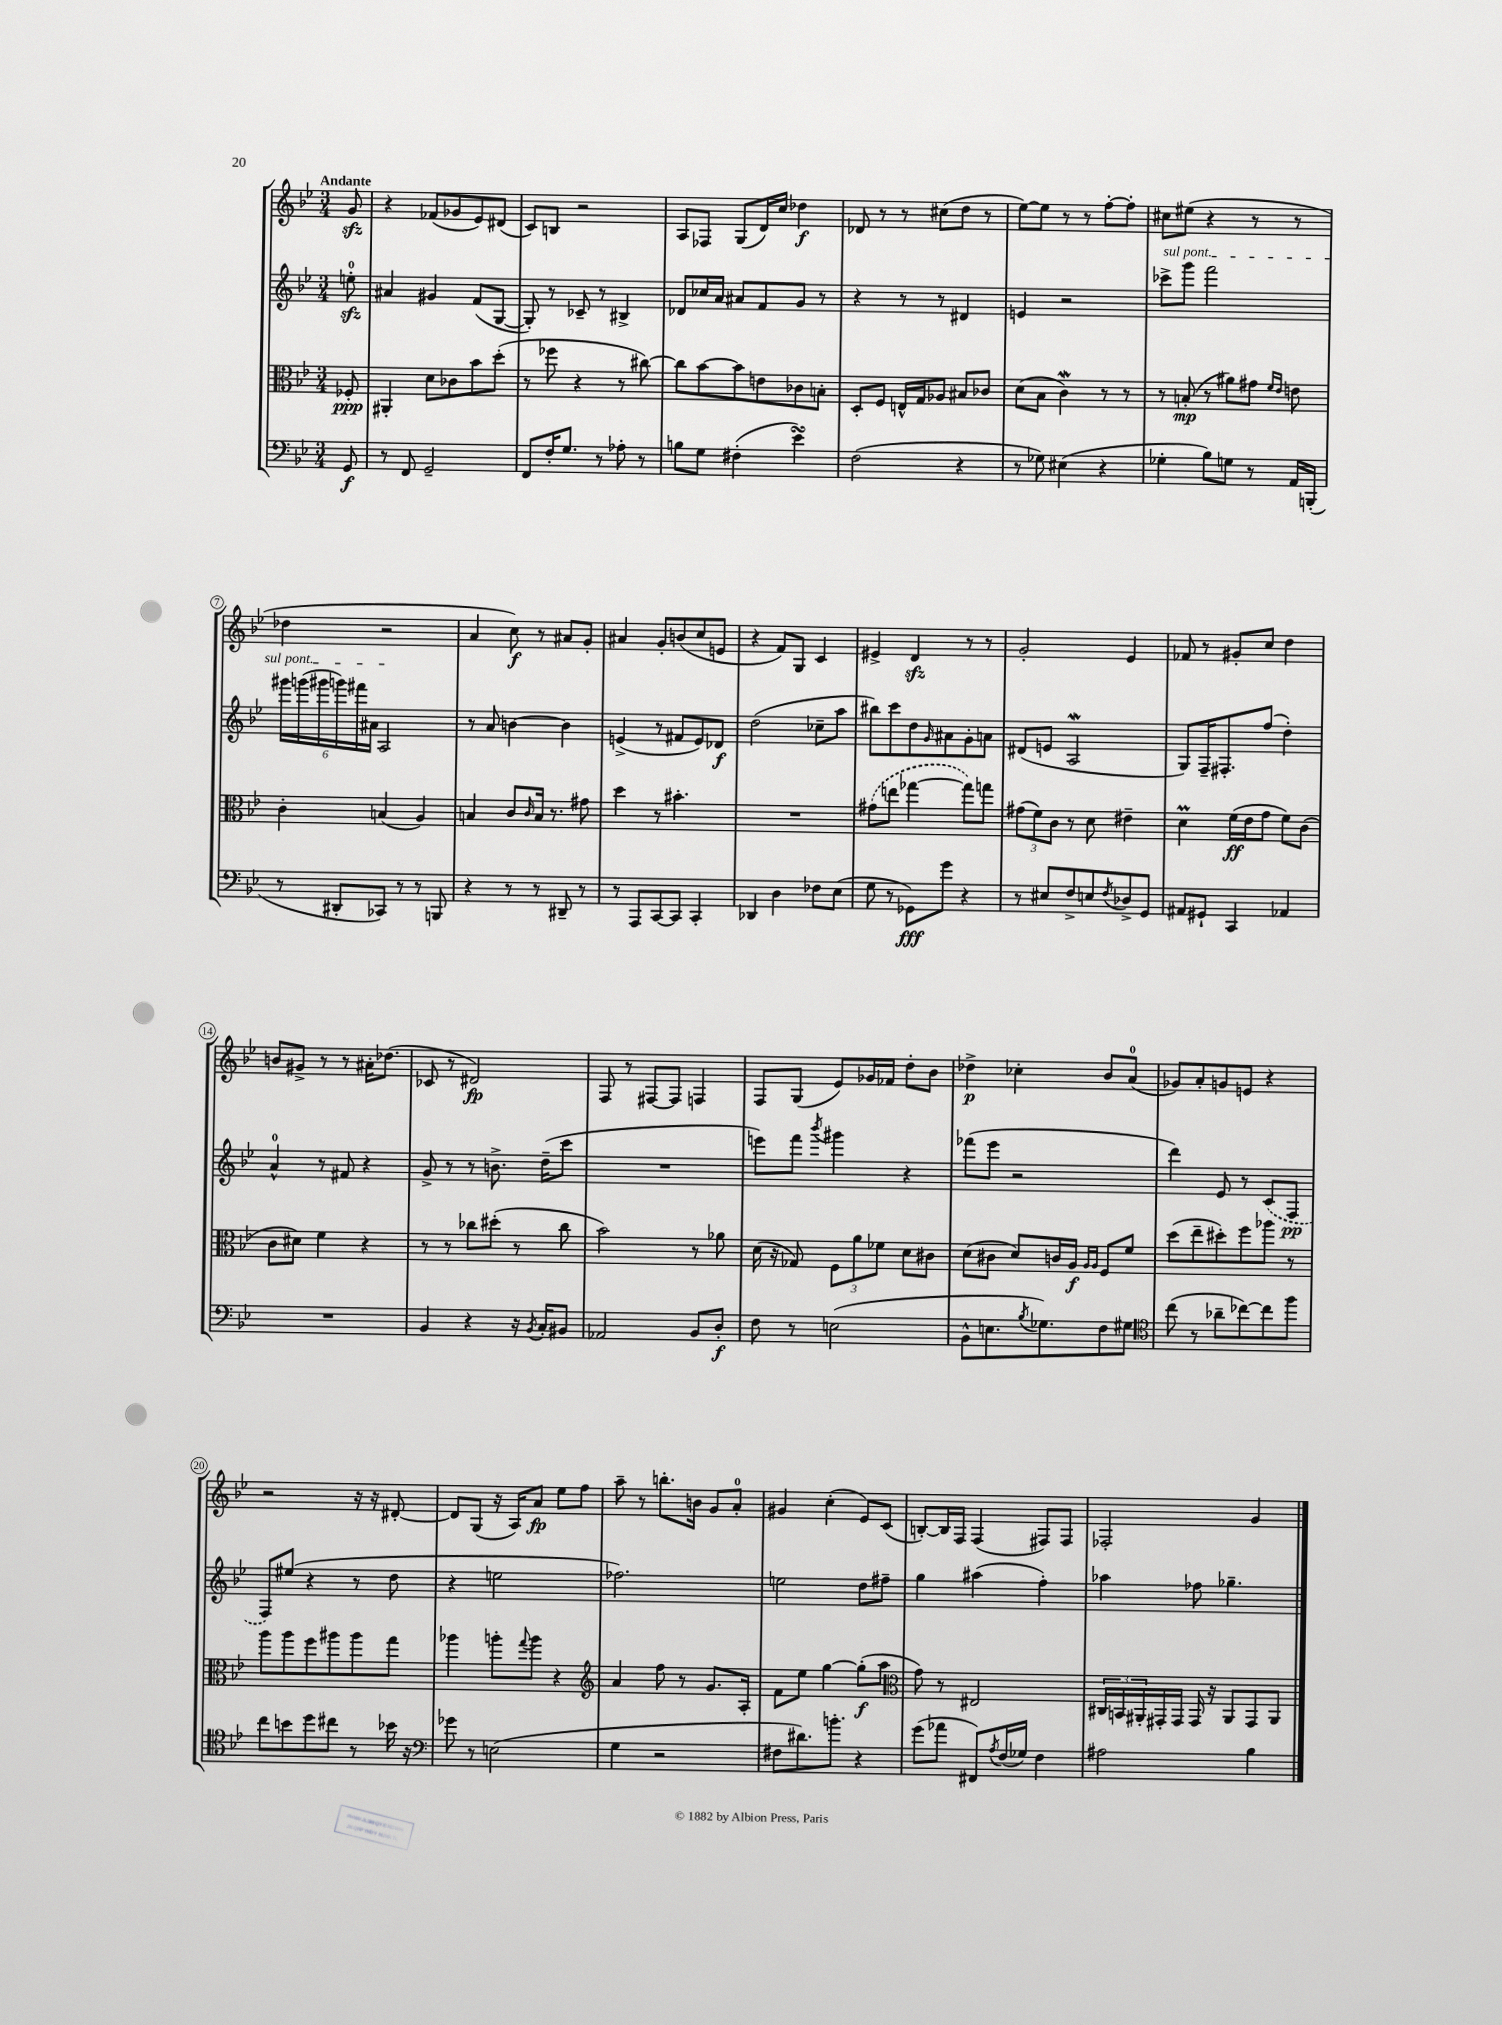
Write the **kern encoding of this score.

**kern	**dynam	**kern	**dynam	**kern	**dynam	**kern	**dynam
*part4	*part4	*part3	*part3	*part2	*part2	*part1	*part1
*staff4	*staff4	*staff3	*staff3	*staff2	*staff2	*staff1	*staff1
*clefF4	*	*clefC3	*	*clefG2	*	*clefG2	*
*k[b-e-]	*	*k[b-e-]	*	*k[b-e-]	*	*k[b-e-]	*
*M3/4	*	*M3/4	*	*M3/4	*	*M3/4	*
=	=	=	=	=	=	=	=
!	!	!	!	!	!	!LO:TX:a:B:t=Andante	!
8GG/	f	8F-X'/	ppp	8eenzz'\	.	8gzz/	.
=1	=1	=1	=1	=1	=1	=1	=1
8r	.	4AA#X'/	.	4a#X/	.	4r	.
8FF/	.	.	.	.	.	.	.
2GG~/	.	8d\L	.	4g#X/	.	(8f-X/L	.
.	.	8c-X\	.	.	.	8g-X/	.
.	.	8b-\	.	(8f/L	.	8e-/)	.
.	.	(8dd'\J	.	[8G/J	.	(8d#X/J	.
=2	=2	=2	=2	=2	=2	=2	=2
8FF/L	.	8r	.	8G'/])	.	8c/L)	.
16F'/K	.	8ff-X\	.	8r	.	8Bn/J	.
8.G/J	.	.	.	.	.	.	.
.	.	4r	.	8c-X~/	.	2r	.
8r	.	.	.	8r	.	.	.
8A-X'\	.	8r	.	4B#X^/	.	.	.
8r	.	[8cc#X\)	.	.	.	.	.
=3	=3	=3	=3	=3	=3	=3	=3
8Bn\L	.	8cc#\L]	.	8d-X/L	.	8A/L	.
8G\J	.	[8b-\	.	16cc-X/L	.	8F-X/J	.
.	.	.	.	16a/JJ	.	.	.
(4F#X'\	.	8b-\]	.	8a#X/L	.	(8G/L	.
.	.	8en\	.	8f/	.	16d/L)	.
.	.	.	.	.	.	16cc/JJ	.
4e-sSSs\)	.	8c-X\	.	8g/J	.	4dd-X\	f
.	.	8Bn'\J	.	8r	.	.	.
=4	=4	=4	=4	=4	=4	=4	=4
(2F\	.	8D'/L	.	4r	.	8d-X/	.
.	.	8F/J	.	.	.	8r	.
.	.	16En^^/LL	.	8r	.	8r	.
.	.	16G/J	.	.	.	.	.
.	.	8A-X/J	.	8r	.	(8cc#X\L	.
4r	.	8B#X/L	.	4d#X/	.	8dd\J	.
.	.	8c-X/J	.	.	.	8r	.
=5	=5	=5	=5	=5	=5	=5	=5
8r	.	(8d\L	.	4en/	.	[8ee-\L)	.
8G-X\)	.	8B-\J	.	.	.	8ee-\J]	.
(4E#X\	.	4cW\)	.	2r	.	8r	.
.	.	.	.	.	.	8r	.
4r	.	8r	.	.	.	[8ff'\L	.
.	.	8r	.	.	.	8ff'\J]	.
=6	=6	=6	=6	=6	=6	=6	=6
!	!	!	!	!LO:TX:a:i:t=sul pont.	!	!	!
4G-X'\	.	8r	.	8ccc-X^\L	.	8cc#X\L	.
.	.	(8Bn'/	mp	8ggg\J	.	(8ee#X\J	.
8B-\L)	.	8r	.	2fff\	.	4r	.
8Gn\J	.	8a#X\L)	.	.	.	.	.
8r	.	8g#X\J	.	.	.	8r	.
.	.	16qqf/LL	.	.	.	.	.
.	.	16qqe-/JJ	.	.	.	.	.
16AA/LL	.	8en\	.	.	.	8r	.
(16BBBn'/JJ	.	.	.	.	.	.	.
!!LO:LB:g=z
=7	=7	=7	=7	=7	=7	=7	=7
8r	.	4c'\	.	24ggg#X\LL	.	4dd-X\	.
.	.	.	.	(24gggn\	.	.	.
.	.	.	.	24ggg#X\	.	.	.
8DD#X'/L	.	.	.	24gggn\)	.	.	.
.	.	.	.	24fff#X\	.	.	.
.	.	.	.	24a#X\JJ	.	.	.
8CC-X/J)	.	(4Bn/	.	2A/	.	2r	.
8r	.	.	.	.	.	.	.
8r	.	4A/)	.	.	.	.	.
8BBBn/	.	.	.	.	.	.	.
=8	=8	=8	=8	=8	=8	=8	=8
4r	.	4Bn/	.	8r	.	4a/	.
.	.	.	.	8a/	.	.	.
8r	.	8c/L	.	[4bn\	.	8cc\)	f
.	.	16qqc/	.	.	.	.	.
8r	.	16B/Jk	.	.	.	8r	.
.	.	8.r	.	.	.	.	.
8DD#X~/	.	.	.	4b\]	.	8a#X/L	.
8r	.	8g#X\	.	.	.	8g'/J	.
=9	=9	=9	=9	=9	=9	=9	=9
8r	.	4dd\	.	(4en^/	.	4a#X/	.
8AAA/L	.	.	.	.	.	.	.
[8CC/	.	8r	.	8r	.	8g'/L	.
8CC/J]	.	4.b#X'\	.	8f#X/L	.	(8bn/	.
4CC'/	.	.	.	8e/)	.	8cc/	.
.	.	.	.	8d-X/J	f	8en/J	.
=10	=10	=10	=10	=10	=10	=10	=10
4DD-X/	.	2.r	.	(2dd\	.	4r	.
4D\	.	.	.	.	.	8f/L)	.
.	.	.	.	.	.	8G/J	.
8F-X\L	.	.	.	8cc-X~\L	.	4c/	.
(8E-\J	.	.	.	8aa\J	.	.	.
=11	=11	=11	=11	=11	=11	=11	=11
8G\	.	(8g#X\L	.	8bb#X\L)	.	4e#X^/	.
8r	.	8een\J	.	8ccc\	.	.	.
8GG-X\L)	fff	[4gg-X\	.	8dd\	.	4dzz/	.
.	.	.	.	16qqg/	.	.	.
8g\J	.	.	.	8a#X\	.	.	.
4r	.	8gg-\L])	.	8g'\	.	8r	.
.	.	8ggn\J	.	8an\J	.	8r	.
=12	=12	=12	=12	=12	=12	=12	=12
8r	.	(12g#X\L	.	(8d#X/L	.	2g'/	.
.	.	12f\)	.	.	.	.	.
8E#X/L	.	.	.	8en/J	.	.	.
.	.	12c\J	.	.	.	.	.
8F^/	.	8r	.	2AW/	.	.	.
8En/	.	8d\	.	.	.	.	.
8qF/	.	.	.	.	.	.	.
8D-X^/	.	4e#X~\	.	.	.	4e-/	.
8GG/J	.	.	.	.	.	.	.
=13	=13	=13	=13	=13	=13	=13	=13
8AA#X/L	.	4dm\	.	8G/L)	.	8f-X/	.
8GG#X`/J	.	.	.	16F~/K	.	8r	.
.	.	.	.	8.F#X'/	.	.	.
4CC/	.	(16f\LL	ff	.	.	8g#X'/L	.
.	.	16e-\J	.	.	.	.	.
.	.	8g\J	.	(8ff/J	.	8cc/J	.
4AA-X/	.	8f\L)	.	4dd'\)	.	4dd\	.
.	.	(8c\J	.	.	.	.	.
!!LO:LB:g=z
=14	=14	=14	=14	=14	=14	=14	=14
2.r	.	8c\L	.	4a^^/	.	8bn/L	.
.	.	8d#X\J)	.	.	.	8g#X^/J	.
.	.	4f\	.	8r	.	8r	.
.	.	.	.	8f#X/	.	8r	.
.	.	4r	.	4r	.	16a#X'\KL	.
.	.	.	.	.	.	(8.dd-X\J	.
=15	=15	=15	=15	=15	=15	=15	=15
4BB-/	.	8r	.	8g^/	.	8c-X/	.
.	.	8r	.	8r	.	8r	.
4r	.	8cc-X\L	.	8r	.	2d#X/)	fp
.	.	(8dd#X'\J	.	8.bn^\	.	.	.
16r	.	8r	.	.	.	.	.
8qBB-/	.	.	.	.	.	.	.
16C'/KL	.	.	.	(16dd~\KL	.	.	.
8BB#X/J	.	8cc-\	.	8ccc\J	.	.	.
=16	=16	=16	=16	=16	=16	=16	=16
2AA-X/	.	2b-\)	.	2.r	.	8F/	.
.	.	.	.	.	.	8r	.
.	.	.	.	.	.	[8F#X/L	.
.	.	.	.	.	.	8F#/J]	.
8BB-/L	.	8r	.	.	.	4Fn/	.
8D'/J	f	8a-X\	.	.	.	.	.
=17	=17	=17	=17	=17	=17	=17	=17
8F\	.	(16d\	.	8eeen\L)	.	8F/L	.
.	.	16r	.	.	.	.	.
8r	.	8G-X/)	.	8fff\J	.	(8G/J	.
.	.	.	.	8qbbb-/	.	.	.
(2En\	.	12F\L	.	4ggg#X\	.	8e-/L)	.
.	.	12a\	.	.	.	.	.
.	.	.	.	.	.	16g-X/L	.
.	.	12f-X\J	.	.	.	.	.
.	.	.	.	.	.	16f-X/JJ	.
.	.	8d\L	.	4r	.	8dd'\L	.
.	.	8c#X\J	.	.	.	8b-\J	.
=18	=18	=18	=18	=18	=18	=18	=18
8BB-^^\L	.	(8d\L	.	(8fff-X\L	.	4dd-X^\	p
8.En\	.	8c#X\J	.	8eee-\J	.	.	.
.	.	8d/L)	.	2r	.	4cc-X'\	.
8qB-/	.	.	.	.	.	.	.
8.G-X\)	.	.	.	.	.	.	.
.	.	16cn/L	.	.	.	.	.
.	.	16A/JJ	f	.	.	.	.
.	.	16qqA/LL	.	.	.	.	.
.	.	16qqA/JJ	.	.	.	.	.
8F\	.	8F/L	.	.	.	8b-/L	.
8G#X\J	.	8f/J	.	.	.	(8a/J	.
=19	=19	=19	=19	=19	=19	=19	=19
*clefC4	*	*	*	*	*	*	*
(8cc\	.	(8dd\L	.	4ddd\)	.	8g-X/L)	.
8r	.	8ee-~\	.	.	.	8a'/	.
8a-X~\L	.	8dd#X'\)	.	8e-/	.	8gn/	.
[8cc-X\)	.	8ff\	.	8r	.	8en/J	.
8cc-\]	.	8aa-X\J	.	(8c/L	.	4r	.
8ff\J	.	8r	.	8F/J	pp	.	.
!!LO:LB:g=z
=20	=20	=20	=20	=20	=20	=20	=20
8cc\L	.	8aa\L	.	8F/L)	.	2r	.
8bn\	.	8aa\	.	(8ee#X/J	.	.	.
8dd\	.	8ff\	.	4r	.	.	.
8cc#X\J	.	8aa#X\	.	.	.	.	.
8r	.	8aa#\	.	8r	.	16r	.
.	.	.	.	.	.	16r	.
16b-X\	.	8gg\J	.	8dd\	.	[8d#X'/	.
16r	.	.	.	.	.	.	.
=21	=21	=21	=21	=21	=21	=21	=21
*clefF4	*	*	*	*	*	*	*
8g-X\	.	4aa-X\	.	4r	.	8d#/L]	.
8r	.	.	.	.	.	(8G/J	.
(2En\	.	8aan'\L	.	2een\	.	16r	.
.	.	.	.	.	.	16A/KL)	.
.	.	8qqgg/	.	.	.	.	.
.	.	8aa\J	.	.	.	8a/J	fp
.	.	4r	.	.	.	8ee-\L	.
.	.	.	.	.	.	8ff\J	.
=22	=22	=22	=22	=22	=22	=22	=22
*	*	*clefG2	*	*	*	*	*
4G\	.	4a/	.	2.ff-X\)	.	8aa~\	.
.	.	.	.	.	.	8r	.
2r	.	8ff\	.	.	.	8.bbn'\L	.
.	.	8r	.	.	.	.	.
.	.	.	.	.	.	16bn\Jk	.
.	.	8.g/L	.	.	.	8g/L	.
.	.	.	.	.	.	8a'/J	.
.	.	16A'/Jk	.	.	.	.	.
=23	=23	=23	=23	=23	=23	=23	=23
8F#X\L	.	8f\L	.	2een\	.	4g#X/	.
8.d#X\)	.	8ee-\J	.	.	.	.	.
.	.	[4gg\	.	.	.	(4cc'\	.
8.bn'\J	.	.	.	.	.	.	.
4r	.	(8gg'\L]	f	8dd\L	.	8e-/L)	.
.	.	8aa\J	.	8ff#X~\J	.	(8c/J	.
=24	=24	=24	=24	=24	=24	=24	=24
*	*	*clefC3	*	*	*	*	*
(8g\L	.	8g\)	.	4gg\	.	[8Bn'/L)	.
8a-X\J	.	8r	.	.	.	16B/L]	.
.	.	.	.	.	.	16F/JJ	.
8FF#X/L)	.	2E#X/	.	(4aa#X\	.	(4F/	.
8qA/	.	.	.	.	.	.	.
(16F/L	.	.	.	.	.	.	.
16G-X/JJ)	.	.	.	.	.	.	.
4F\	.	.	.	4ff'\)	.	8F#X/L)	.
.	.	.	.	.	.	8F#/J	.
=25	=25	=25	=25	=25	=25	=25	=25
2A#X\	.	24C#X/LL	.	4aa-X\	.	2F-X'/	.
.	.	24BBn/	.	.	.	.	.
.	.	24AA#X'/	.	.	.	.	.
.	.	16GG#X'/	.	.	.	.	.
.	.	16GG#/JJ	.	.	.	.	.
.	.	16GG#/	.	8ff-X\	.	.	.
.	.	16r	.	.	.	.	.
.	.	8AA#/L	.	4.gg-X~\	.	.	.
4B-\	.	8GG#/	.	.	.	4g/	.
.	.	8AA#/J	.	.	.	.	.
==	==	==	==	==	==	==	==
*-	*-	*-	*-	*-	*-	*-	*-
